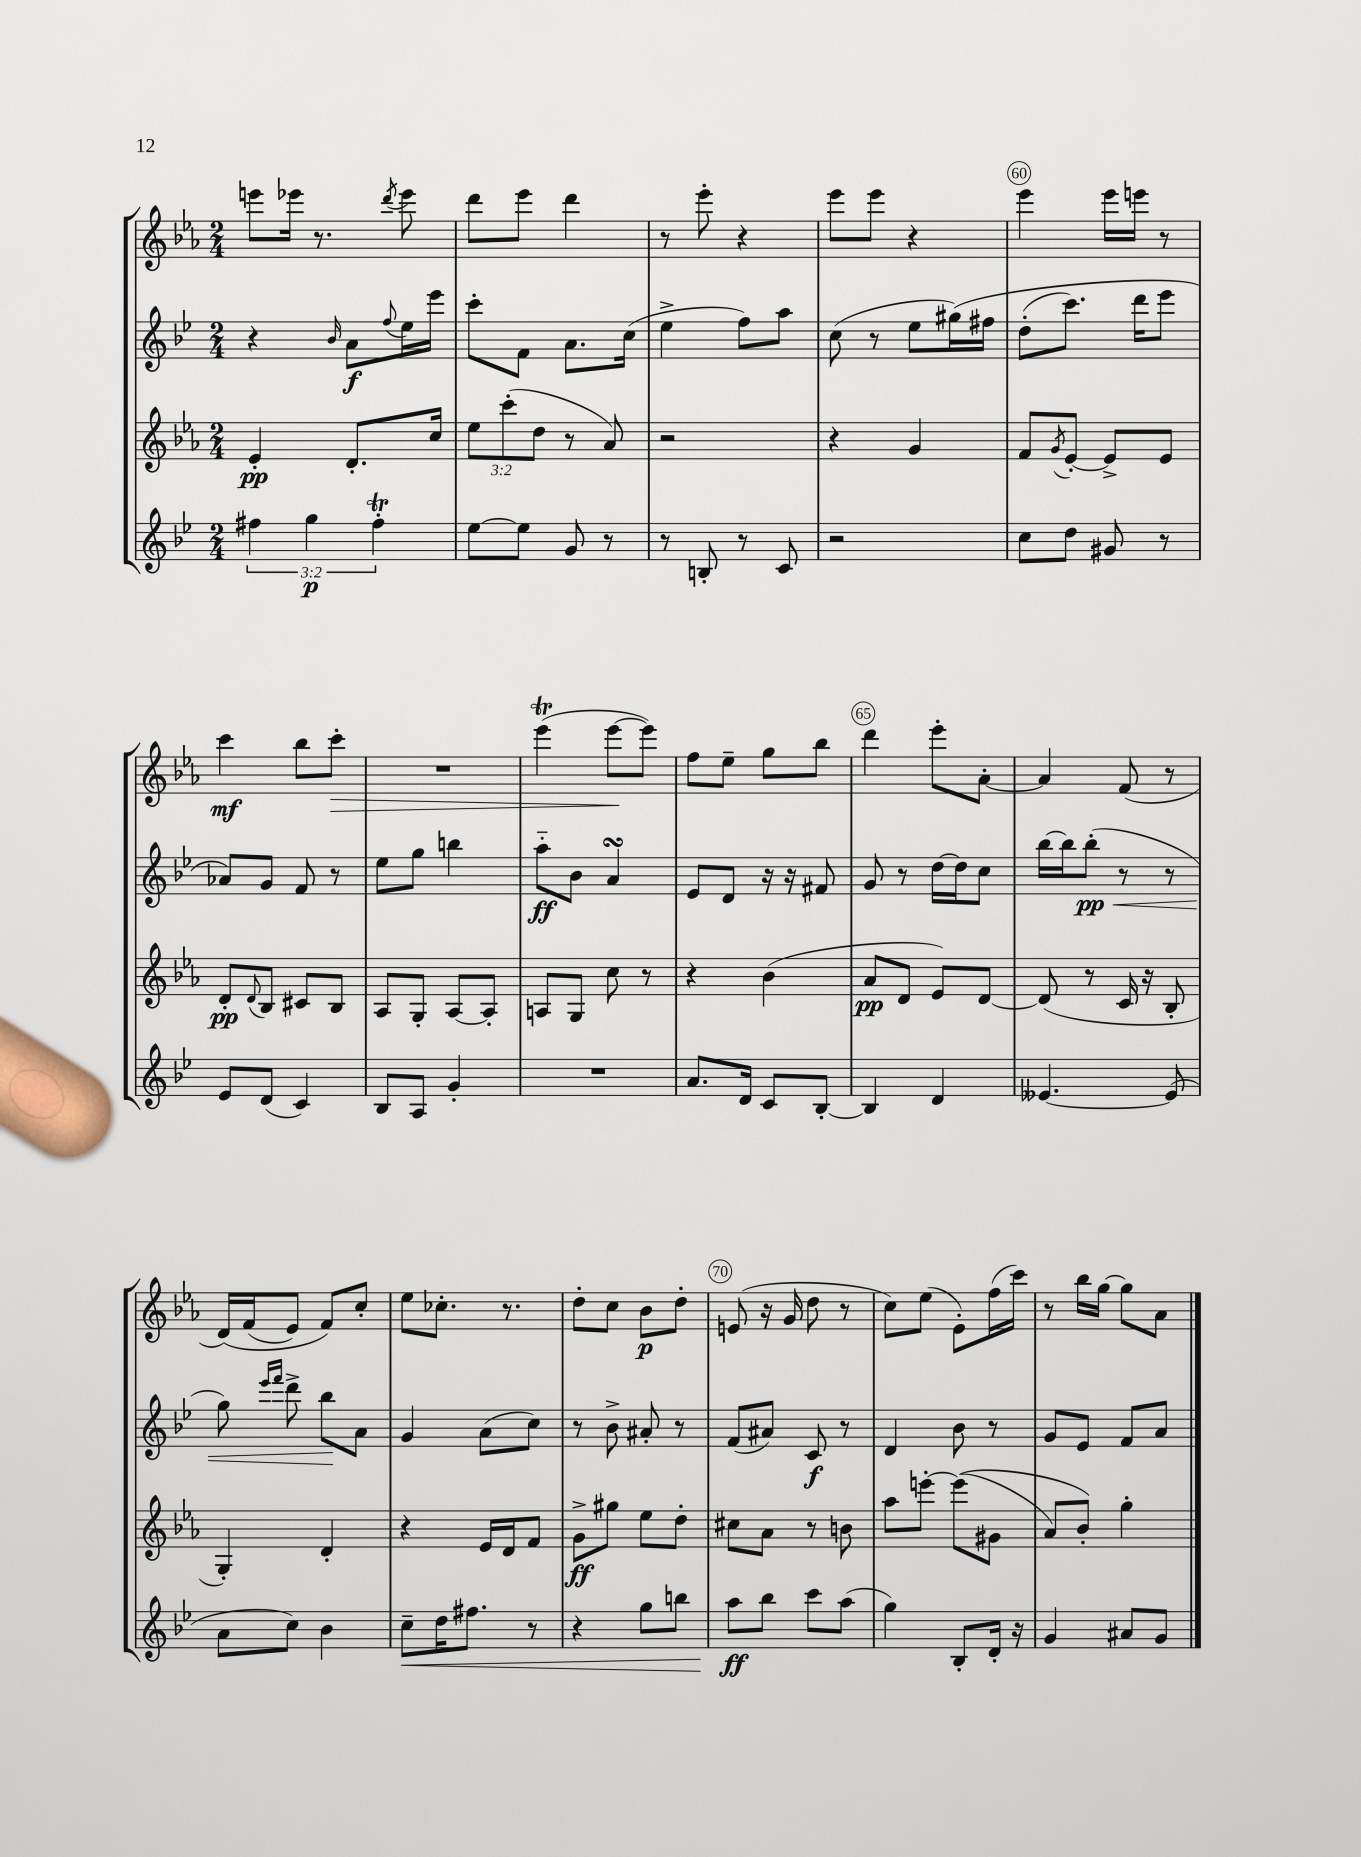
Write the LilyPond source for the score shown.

<<
\new StaffGroup <<
\new Staff = "s0" {
    \clef treble \key ees \major \numericTimeSignature \time 2/4
    e'''8 ees'''16 r8. \acciaccatura { d'''8 } ees'''8 |
    d'''8 ees'''8 d'''4 |
    r8 ees'''8-. r4 |
    ees'''8 ees'''8 r4 |
    ees'''4 ees'''16 e'''16 r8 |
    c'''4\mf bes''8 c'''8-.\> |
    R2 |
    ees'''4\trill( ees'''8~\! ees'''8) |
    f''8 ees''8-- g''8 bes''8 |
    d'''4 ees'''8-. aes'8~-. |
    aes'4 f'8( r8 |
    d'16)\( f'16( ees'8) f'8\) c''8-. |
    ees''8 ces''8.-. r8. |
    d''8-. c''8 bes'8\p d''8-. |
    e'8( r16 g'16 d''8 r8 |
    c''8) ees''8( ees'8-.) f''16( c'''16) |
    r8 bes''16 g''16~ g''8 aes'8 \bar "|." |
}
\new Staff = "s1" {
    \clef treble \key bes \major \numericTimeSignature \time 2/4
    r4 \grace { bes'16 } a'8\f \appoggiatura { f''8 } ees''16 ees'''16 |
    c'''8-. f'8 a'8. c''16( |
    ees''4-> f''8) a''8 |
    c''8( r8 ees''8 gis''16)\( fis''16 |
    d''8-.( c'''8.) d'''16 ees'''8 |
    aes'8\) g'8 f'8 r8 |
    ees''8 g''8 b''4 |
    a''8-_\ff bes'8 a'4\turn |
    ees'8 d'8 r16 r16 fis'8 |
    g'8 r8 d''16~ d''16 c''8 |
    bes''16~ bes''16 bes''8-.\pp\<( r8 r8 |
    g''8) \grace { ees'''16 f'''16 } d'''8-> bes''8\! a'8 |
    g'4 a'8( c''8) |
    r8 bes'8-> ais'8-. r8 |
    f'8( ais'8) c'8\f r8 |
    d'4 bes'8 r8 |
    g'8 ees'8 f'8 a'8 \bar "|." |
}
\new Staff = "s2" {
    \clef treble \key ees \major \numericTimeSignature \time 2/4 \override Staff.TupletNumber.text = #tuplet-number::calc-fraction-text
    ees'4-.\pp d'8.-. c''16 |
    \tuplet 3/2 { ees''8 c'''8-.( d''8 } r8 aes'8) |
    r2 |
    r4 g'4 |
    f'8 \acciaccatura { g'8 } ees'8~-. ees'8-> ees'8 |
    d'8-.\pp \appoggiatura { d'8 } bes8 cis'8 bes8 |
    aes8 g8-. aes8~ aes8-. |
    a8 g8 c''8 r8 |
    r4 bes'4( |
    aes'8\pp d'8 ees'8) d'8~ |
    d'8( r8 c'16 r16 bes8-. |
    g4-.) d'4-. |
    r4 ees'16 d'16 f'8 |
    g'8->\ff gis''8 ees''8 d''8-. |
    cis''8 aes'8 r8 b'8 |
    aes''8 e'''8~-. e'''8(\( gis'8 |
    aes'8) bes'8-.\) g''4-. \bar "|." |
}
\new Staff = "s3" {
    \clef treble \key bes \major \numericTimeSignature \time 2/4 \override Staff.TupletNumber.text = #tuplet-number::calc-fraction-text
    \tuplet 3/2 { fis''4 g''4\p fis''4-.\trill } |
    ees''8~ ees''8 g'8 r8 |
    r8 b8-. r8 c'8 |
    r2 |
    c''8 d''8 gis'8 r8 |
    ees'8 d'8( c'4) |
    bes8 a8 g'4-. |
    R2 |
    a'8. d'16 c'8 bes8~-. |
    bes4 d'4 |
    eeses'4.~ eeses'8( |
    a'8 c''8) bes'4 |
    c''8--\< d''16 fis''8. r8 |
    r4 g''8 b''8 |
    a''8\ff\! bes''8 c'''8 a''8( |
    g''4) bes8-. d'16-. r16 |
    g'4 ais'8 g'8 \bar "|." |
}
>>
>>
\layout { \context { \Score currentBarNumber = #56 \override BarNumber.break-visibility = ##(#f #t #t) barNumberVisibility = #(every-nth-bar-number-visible 5) \override BarNumber.stencil = #(make-stencil-circler 0.1 0.3 ly:text-interface::print) } }
